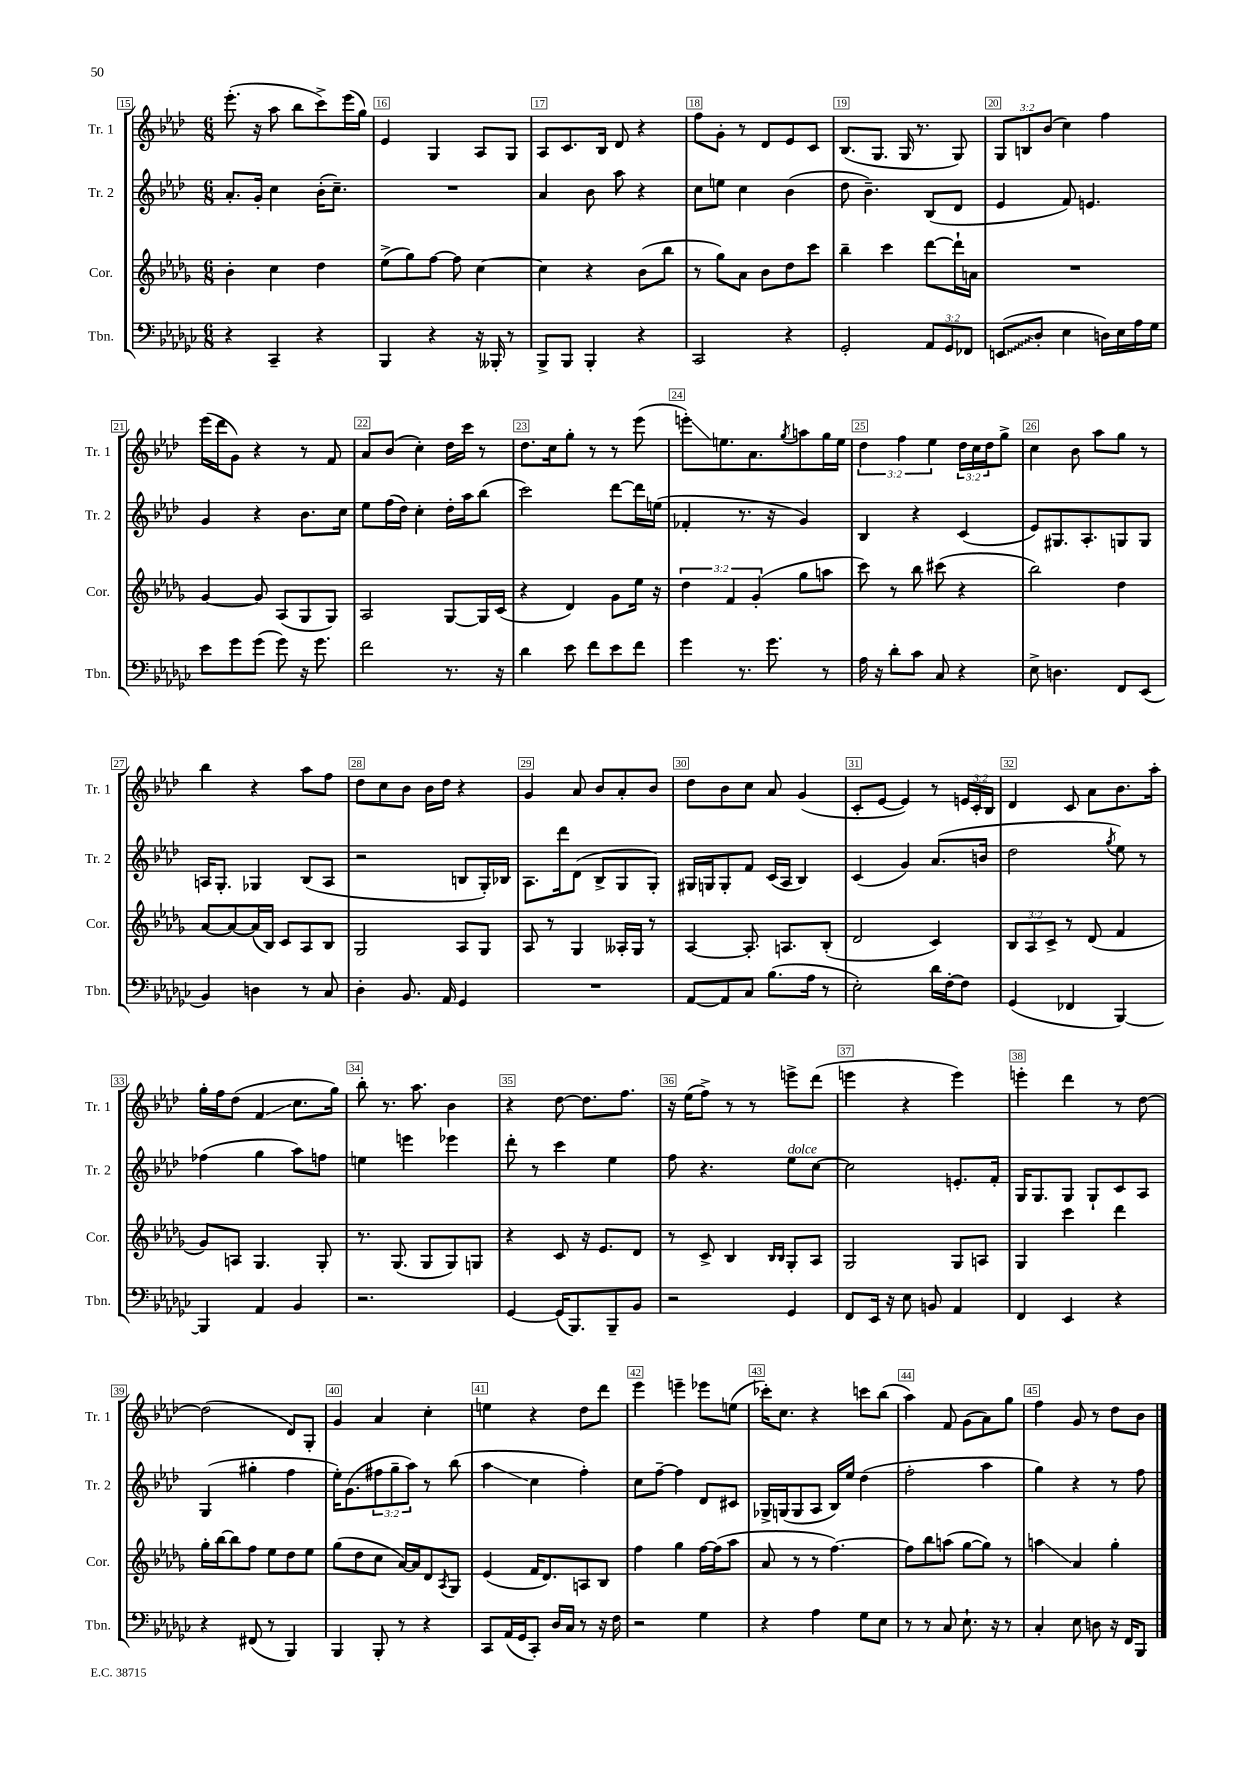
<<
\new StaffGroup <<
\new Staff = "s0" \with { instrumentName = "Tr. 1" shortInstrumentName = "Tr. 1" } {
    \clef treble \key aes \major \numericTimeSignature \time 6/8 \override Staff.TupletNumber.text = #tuplet-number::calc-fraction-text
    ees'''8.-.( r16 aes''8 bes''8 c'''8->) ees'''16( g''16) |
    ees'4 g4 aes8 g8 |
    aes8 c'8. bes16 des'8 r4 |
    f''8 g'8-. r8 des'8 ees'8 c'8 |
    bes8.( g8. g16 r8. g8) |
    \tuplet 3/2 { g8 b8 bes'8( } c''4) f''4 |
    ees'''16( des'''16 g'8) r4 r8 f'8 |
    aes'8 bes'8( c''4-.) des''16 c'''16 r8 |
    des''8. c''16 g''8-. r8 r8 ees'''8( |
    e'''8-.\glissando) e''8. aes'8. \acciaccatura { g''8 } a''8 g''16 e''16 |
    \tuplet 3/2 { des''4 f''4 ees''4 } \tuplet 3/2 { des''16 c''16 des''16 } g''8-> |
    c''4 bes'8 aes''8 g''8 r8 |
    bes''4 r4 aes''8 f''8 |
    des''8 c''8 bes'8 bes'16 des''16 r4 |
    g'4 aes'8 bes'8 aes'8-. bes'8 |
    des''8 bes'8 c''8 aes'8 g'4( |
    c'8-. ees'8~ ees'4) r8 \tuplet 3/2 { e'16 c'16-. bes16 } |
    des'4 c'8 aes'8 bes'8. aes''16-. |
    g''16-. f''16 des''8( f'4\glissando c''8. g''16) |
    bes''8-. r8. aes''8. bes'4 |
    r4 des''8~ des''8. f''8. |
    r16 ees''16( f''8->) r8 r8 e'''8-> des'''8( |
    e'''4 r4 e'''4) |
    e'''4-. des'''4 r8 des''8~ |
    des''2( des'8) g8-. |
    g'4 aes'4 c''4-. |
    e''4 r4 des''8 des'''8 |
    ees'''4 e'''4-- ees'''8 e''8( |
    ces'''16-.) c''8. r4 c'''8 bes''8( |
    aes''4) f'8 g'8( aes'8) g''8 |
    f''4 g'8 r8 des''8 bes'8 \bar "|." |
}
\new Staff = "s1" \with { instrumentName = "Tr. 2" shortInstrumentName = "Tr. 2" } {
    \clef treble \key aes \major \numericTimeSignature \time 6/8 \override Staff.TupletNumber.text = #tuplet-number::calc-fraction-text
    aes'8.-. g'16-. c''4 bes'16-.( c''8.--) |
    R2. |
    aes'4 bes'8 aes''8 r4 |
    c''8 e''8 c''4 bes'4( |
    des''8 bes'4.--) bes8( des'8 |
    ees'4 f'8) e'4. |
    g'4 r4 bes'8. c''16 |
    ees''8 f''16( des''16) c''4-. des''16-. aes''16 bes''8( |
    c'''2) des'''8~ des'''16 e''16( |
    fes'4-. r8. r16 g'4) |
    bes4 r4 c'4( |
    ees'8) gis8. aes8.-. g8 g8 |
    a16 g8.-. ges4 bes8( a8 |
    r2 b8 g16-.) bes16 |
    aes8. des'''16 des'8( bes8-> g8 g8-.) |
    gis16 g16 g8-. f'8 c'16( aes16 bes4) |
    c'4( g'4) aes'8.( b'16 |
    des''2 \acciaccatura { g''8 } ees''8) r8 |
    fes''4( g''4 aes''8) f''8 |
    e''4 e'''4 ees'''4 |
    des'''8-. r8 c'''4 ees''4 |
    f''8 r4. ees''8^\markup { \italic "dolce" } c''8~ |
    c''2 e'8.-. f'16-. |
    g16 g8. g8 g8-! c'8 aes8 |
    g4( gis''4-. f''4 |
    ees''16-.) g'8.( \tuplet 3/2 { fis''8 g''8-- aes''8) } r8 bes''8( |
    aes''4\glissando c''4 f''4-.) |
    c''8 f''8~-- f''4 des'8 cis'8 |
    ges16-> g16( g8 aes8 bes16) ees''16 des''4( |
    f''2-. aes''4 |
    g''4) r4 r8 f''8 \bar "|." |
}
\new Staff = "s2" \with { instrumentName = "Cor." shortInstrumentName = "Cor." } {
    \clef treble \key des \major \numericTimeSignature \time 6/8 \override Staff.TupletNumber.text = #tuplet-number::calc-fraction-text
    bes'4-. c''4 des''4 |
    ees''8->( ges''8) f''8~ f''8 c''4~ |
    c''4 r4 bes'8( bes''8 |
    r8 ges''8) aes'8 bes'8 des''8 c'''8 |
    bes''4-- c'''4 des'''8~ des'''16-! a'16 |
    R2. |
    ges'4~ ges'8 aes8( ges8 ges8) |
    aes2 ges8~ ges16 c'16( |
    r4 des'4) ges'8 ees''16 r16 |
    \tuplet 3/2 { des''4 f'4 ges'4-.( } ges''8 a''8 |
    c'''8) r8 bes''8 cis'''8( r4 |
    bes''2) des''4 |
    aes'8~ aes'8~ aes'16( bes16) c'8 aes8 bes8 |
    ges2 aes8 ges8 |
    aes8 r8 ges4 aeses16-. ges16 r8 |
    aes4~ aes8.-. a8. bes8-.( |
    des'2 c'4) |
    \tuplet 3/2 { bes8 aes8 c'8-> } r8 des'8( f'4 |
    ges'8) a8 ges4. ges8-. |
    r8. ges8.( ges8 ges8) g8 |
    r4 c'8 r16 ees'8. des'8 |
    r8 c'8-> bes4 \grace { bes16 bes16 } ges8-. aes8 |
    ges2 ges8 a8 |
    ges4 c'''4 des'''4 |
    ges''16-. bes''16~ bes''8 f''8 ees''8 des''8 ees''8 |
    ges''8( des''8 c''8 aes'16~) aes'16 des'8 \acciaccatura { aes8 } ges8 |
    ees'4( f'16 des'8.) a8 bes8 |
    f''4 ges''4 f''16~ f''16( aes''8 |
    aes'8 r8 r8 f''4.~) |
    f''8 bes''8 a''8( ges''8~ ges''8) r8 |
    a''4\glissando aes'4 ges''4-. \bar "|." |
}
\new Staff = "s3" \with { instrumentName = "Tbn." shortInstrumentName = "Tbn." } {
    \clef bass \key ges \major \numericTimeSignature \time 6/8 \override Staff.TupletNumber.text = #tuplet-number::calc-fraction-text
    r4 ces,4-- r4 |
    bes,,4 r4 r16 beses,,16-. r8 |
    bes,,8-> bes,,8 bes,,4-. r4 |
    ces,2 r4 |
    ges,2-. \tuplet 3/2 { aes,8 ges,8 fes,8 } |
    \once \override Glissando.style = #'zigzag e,8\glissando( des8-. ees4 d16) ees16 aes16 ges16 |
    ees'8 ges'8 ges'8( ges'8) r16 ges'8. |
    f'2 r8. r16 |
    des'4 ees'8 f'8 ees'8 f'8 |
    ges'4 r8. ges'8. r8 |
    aes16 r16 des'8-. ces'8 ces8 r4 |
    ees8-> d4. f,8 ees,8( |
    bes,4) d4 r8 ces8 |
    des4-. bes,8. aes,16 ges,4 |
    R2. |
    aes,8~ aes,8 ces8 bes8.( aes16 r8 |
    ees2-.) des'16 f16~-. f8 |
    ges,4( fes,4 bes,,4~) |
    bes,,4 aes,4 bes,4 |
    r2. |
    ges,4~ ges,16( bes,,8.) bes,,8-- bes,8 |
    r2 ges,4 |
    f,8 ees,16 r16 ees8 b,8 aes,4 |
    f,4 ees,4 r4 |
    r4 fis,8( r8 bes,,4) |
    bes,,4 bes,,8-. r8 r4 |
    ces,8 aes,16( ges,16 ces,8-.) des16 ces16 r8 r16 f16 |
    r2 ges4 |
    r4 aes4 ges8 ees8 |
    r8 r8 ces8 ees8.-! r16 r8 |
    ces4-. ees8 d8 r16 f,16 bes,,8 \bar "|." |
}
>>
>>
\layout { \context { \Score currentBarNumber = #15 \override BarNumber.break-visibility = ##(#f #t #t) barNumberVisibility = #all-bar-numbers-visible \override BarNumber.stencil = #(make-stencil-boxer 0.1 0.3 ly:text-interface::print) } }
